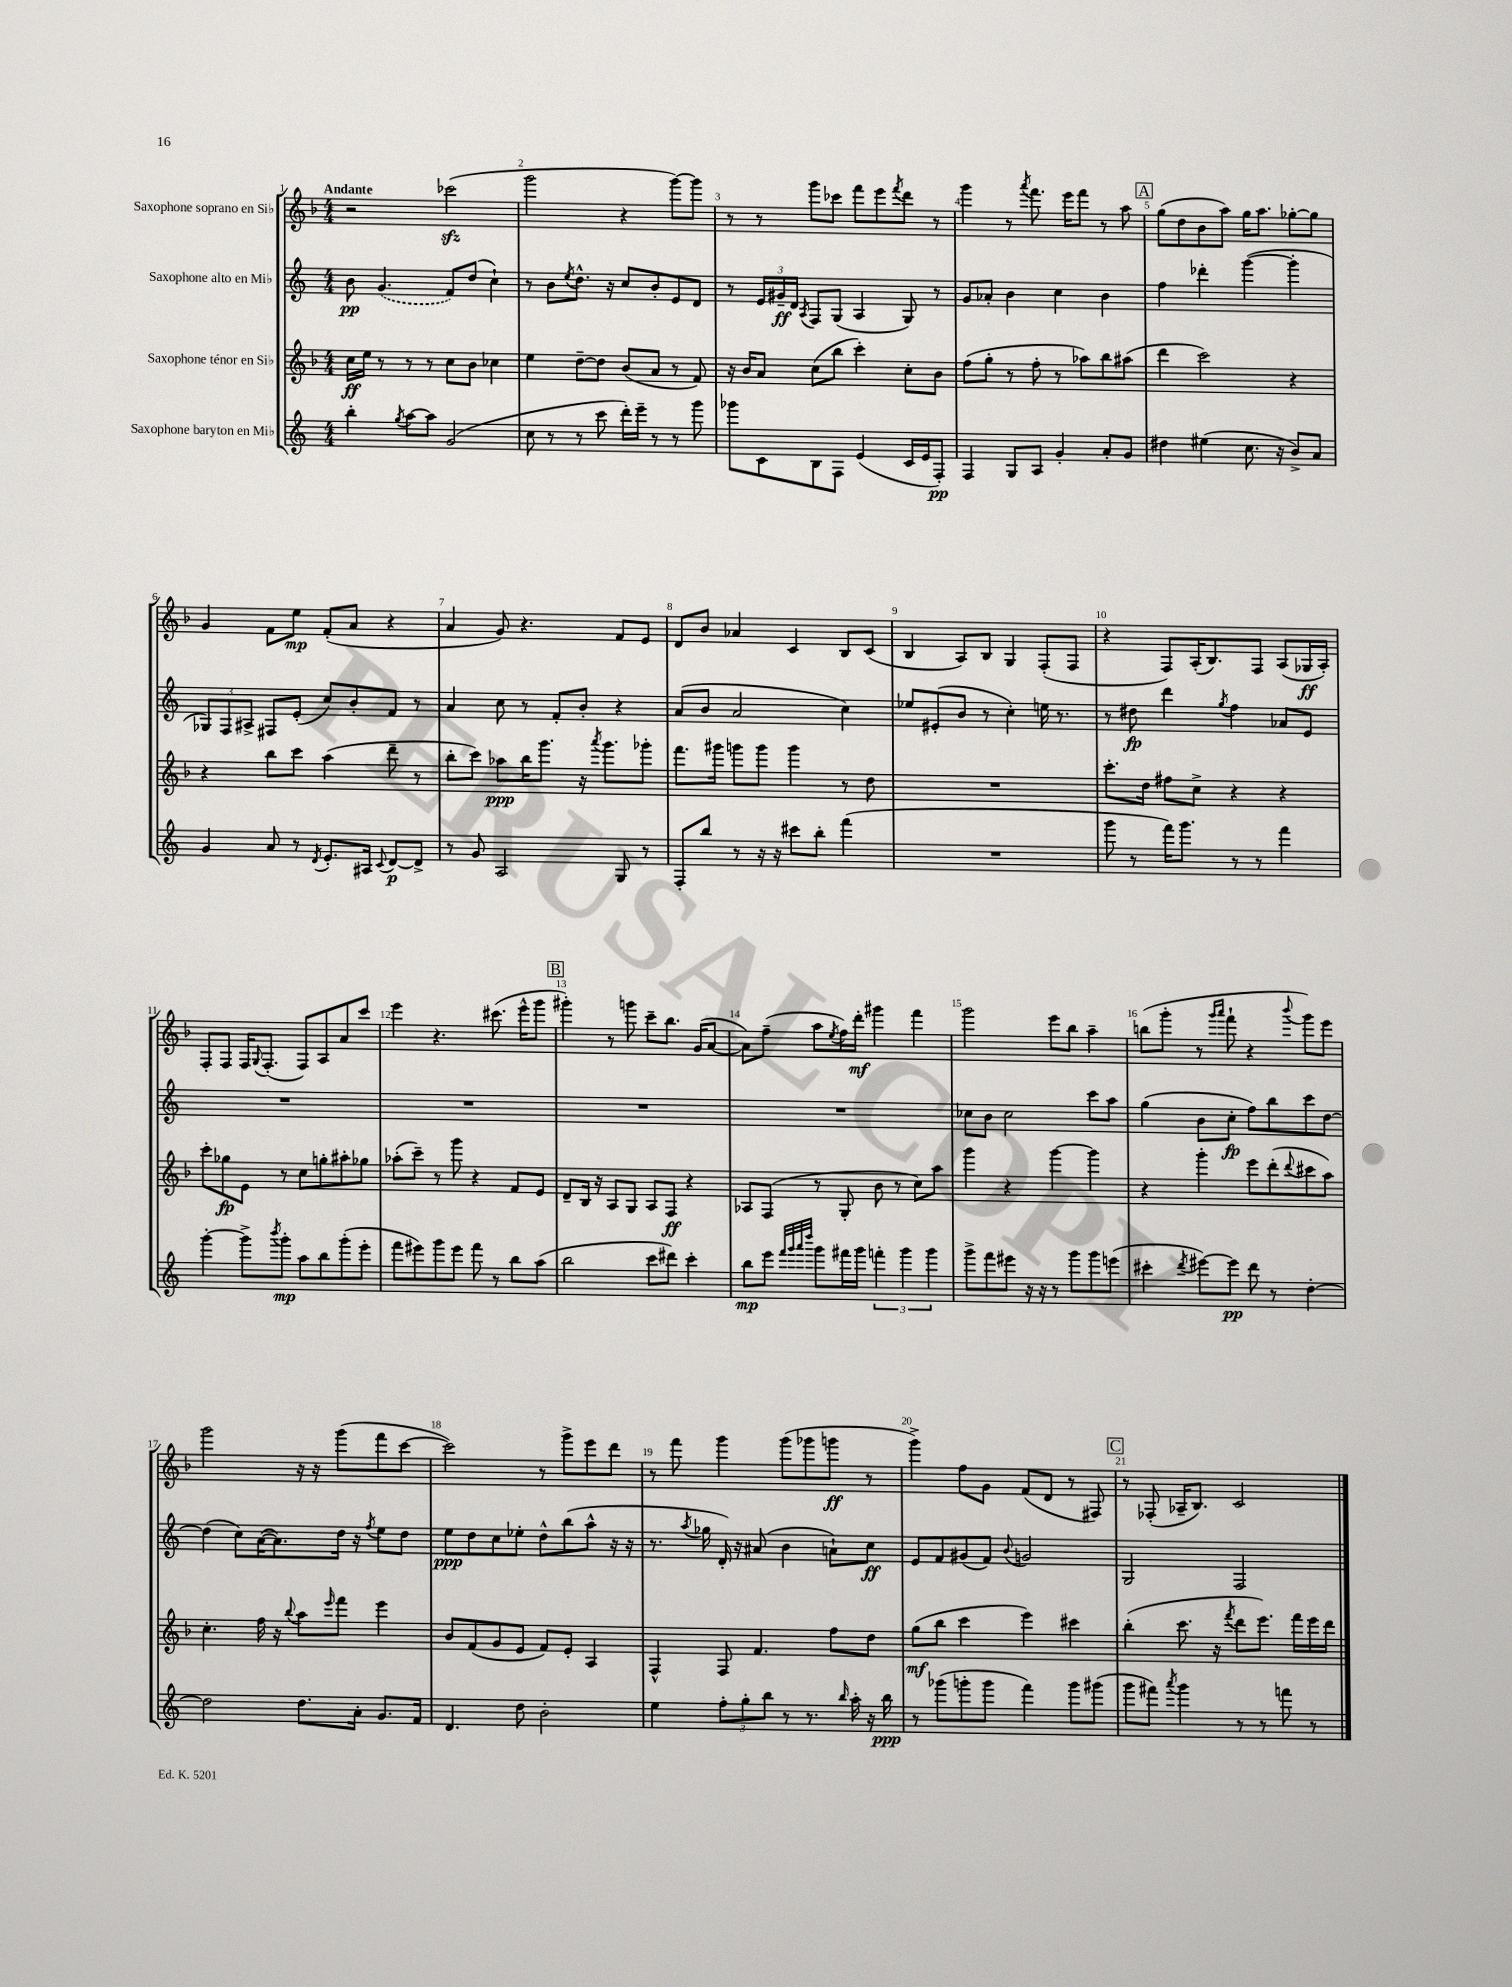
<<
\new StaffGroup <<
\new Staff = "s0" \with { instrumentName = "Saxophone soprano en Sib" } {
    \clef treble \key f \major \numericTimeSignature \time 4/4 \tempo "Andante"
    r2 ces'''2\sfz( |
    g'''2 r4 g'''8~) g'''8 |
    r8 r8 g'''8 ces'''8 f'''8 e'''8 \acciaccatura { f'''8 } d'''8 r8 |
    g'''4 r8 \acciaccatura { a'''8 } f'''8. e'''16 f'''8 r8 a''8 |
    \mark \markup { \box "A" } g''8( d''8 bes'8 a''8) g''16 a''8. ges''8~-. ges''8 |
    g'4 f'8 e''8\mp f'8-.( a'8 r4 |
    a'4 g'8) r4. f'8 e'8 |
    d'8 bes'8 aes'4 c'4 bes8 c'8( |
    bes4 a8) bes8 g4 f8-.( f8 |
    r4 f8) a16-.( bes8.) f8 a8( ges16\ff a16-.) |
    f8-. f8 f16 \appoggiatura { g8 } f8.-.( f8) a8 a'8 c'''8 |
    e'''4 r4. cis'''8.( e'''16-^ g'''8 |
    \mark \markup { \box "B" } gis'''4-.) r8 g'''8 c'''8-- bes''8. g'16( a'8~ |
    a'8) f''8--( a''8 \acciaccatura { e''8 } f''16) d'''16-.\mf gis'''4 f'''4 |
    g'''2 e'''8 bes''8 a''4-- |
    b''8( g'''8-. r8 \grace { g'''16 a'''16 } f'''8-! r4 \appoggiatura { bes'''8 } g'''8) e'''8 |
    g'''2 r16 r16 g'''8( f'''8 c'''8~ |
    c'''2) r8 g'''8-> e'''8 d'''8 |
    r8 f'''8 g'''4 g'''8( ges'''8 g'''8\ff r8 |
    g'''4->) f''8 g'8 f'8( d'8 r8 fis8) |
    \mark \markup { \box "C" } r8 fes8-.( aes16-- bes8.) c'2 \bar "|." |
}
\new Staff = "s1" \with { instrumentName = "Saxophone alto en Mib" } {
    \clef treble \key c \major \numericTimeSignature \time 4/4
    b'8\pp \once \slurDashed g'4.( f'8) d''8( c''4-!) |
    r8 b'8 \acciaccatura { e''8 } d''8.-^ r16 c''8 b'8-. e'8 d'8 |
    r8 \tuplet 3/2 { e'16 gis'16--\ff d'16 } \acciaccatura { a8 } f8 g8( a4 g8) r8 |
    g'8 aes'8-. b'4 c''4 b'4 |
    \mark \markup { \box "A" } f''4 des'''4-. g'''4~( g'''4-. |
    \tuplet 3/2 { ges8) f8 ais8-> } fis8 e'8-.( c''8) b'8-. f'8 r8 |
    a'4 c''8 r8 f'8-. b'8-. r4 |
    a'8( b'8 a'2 c''4) |
    ees''8 eis'8-.( b'8 r8 c''4-.) e''16 r8. |
    r8 dis''8\fp d'''4 \acciaccatura { g''8 } f''4 aes'8 e'8 |
    R1 |
    R1 |
    \mark \markup { \box "B" } R1 |
    R1 |
    ces''8 b'8 ces''2 c'''8 a''8 |
    g''4( b'8 c''8-.\fp f''8) b''8 c'''8 d''8~ |
    d''4( c''8) a'16~( a'8.) d''16 r16 \acciaccatura { f''8 } e''8 d''8 |
    e''8\ppp d''8 c''8 ees''8-. d''8-^ b''8( a''8-^ r16 r16 |
    r8. \acciaccatura { a''8 } ges''16 d'16-.) r16 ais'8( b'4 a'8-!) c''8\ff |
    e'8 f'8 gis'8( f'8) \appoggiatura { b'8 } g'2 |
    \mark \markup { \box "C" } g2 f2 \bar "|." |
}
\new Staff = "s2" \with { instrumentName = "Saxophone ténor en Sib" } {
    \clef treble \key f \major \numericTimeSignature \time 4/4
    c''16\ff e''16 r8 r8 r8 c''8 bes'8 ces''4 |
    e''4 d''8~-- d''8 bes'8( a'8 r8 f'8) |
    r16 bes'16 a'8 c''8( bes''8 c'''4-.) c''8-. bes'8 |
    f''8( g''8-. r8 f''8-. r8 aes''8) bes''8 ais''8( |
    \mark \markup { \box "A" } d'''4 c'''2) r4 |
    r4 bes''8 c'''8 a''4( d'''8-- r8 |
    bes''8-. c'''8) aes''8\ppp bes''16 g'''8. r16 \acciaccatura { a'''8 } g'''8. ges'''8-. |
    f'''8. gis'''16 g'''8 g'''8 g'''4 r8 d''8 |
    R1 |
    c'''8.-. d''16 fis''8 c''8-> r4 r4 |
    c'''8-. ges''8\fp e'8 r8 c''8 g''8-. ais''8-. ges''8 |
    aes''8-.( c'''8--) r8 g'''8 r4 f'8 e'8 |
    \mark \markup { \box "B" } d'8-- bes16 r16 a8 g8 a8 f8\ff r4 |
    aes8 f8( r8 g8-. bes'8 r8 c''8) a''8 |
    g'''4 r4 g'''4~ g'''4 |
    r4 g'''4-. e'''8 d'''8-.( \appoggiatura { d'''8 } cis'''8 a''8) |
    c''4.-. f''16 r16 \appoggiatura { bes''8 } a''8 \grace { e'''16 } f'''8 e'''4 |
    bes'8 f'8( g'8 e'8 f'8) e'8-. a4 |
    f4-^ f8 f'4. f''8 d''8 |
    g''8\mf( bes''8 c'''4 e'''4) cis'''4 |
    \mark \markup { \box "C" } bes''4-.( c'''8. r16 \acciaccatura { f'''8 } d'''8 e'''8.) f'''16 e'''16 d'''16 \bar "|." |
}
\new Staff = "s3" \with { instrumentName = "Saxophone baryton en Mib" } {
    \clef treble \key c \major \numericTimeSignature \time 4/4
    b''4-. \acciaccatura { g''8 } a''8~ a''8 g'2( |
    c''8 r8 r8 c'''8 d'''16-.) e'''16-- r8 r8 g'''8 |
    ges'''8 c'8 b8 f8 e'4( c'16 e'16 f8-.\pp) |
    f4 g8 a8 g'4-. a'8-. g'8 |
    \mark \markup { \box "A" } dis''4 eis''4( c''8. r16 b'8->) a'8 |
    g'4 a'8 r8 \acciaccatura { d'8 } e'8.-. ais16 \appoggiatura { c'8 } d'8~\p d'8-> |
    r8 g'8 a2 g8 r8 |
    f8-. b''8 r8 r16 r16 cis'''8 b''8-. f'''4( |
    R1 |
    g'''8 r8 f'''16) g'''8. r8 r8 f'''4 |
    g'''4~-. g'''8-> \acciaccatura { b'''8 } g'''8-.\mp a''8 b''8 g'''8-.( e'''8-. |
    f'''8 eis'''8) g'''8 eis'''8 f'''8 r8 b''8 a''8( |
    \mark \markup { \box "B" } b''2 c'''8 dis'''8) c'''4-. |
    b''8\mp e'''8 \grace { f'''32 g'''32 a'''32 d''''32 } g'''8 fis'''16 g'''16 \tuplet 3/2 { f'''4-. g'''4 g'''4 } |
    g'''8-> f'''8 eis'''8 r16 r16 r8 g'''8 g'''8 e'''8( |
    cis'''4-. \acciaccatura { d'''8 } eis'''8~) eis'''8\pp d'''8 r8 d''4~-. |
    d''2 d''8. a'16-. g'8. f'16 |
    d'4. d''8 b'2-. |
    e''4 \tuplet 3/2 { f''8-. g''8-. b''8 } r8 r8. \grace { b''16 } a''16-. r16 b''16\ppp |
    r8 ges'''8( g'''8-. g'''8 f'''4) g'''8 gis'''8( |
    \mark \markup { \box "C" } g'''8 fis'''8) \acciaccatura { a'''8 } g'''4 r8 r8 f'''8 r8 \bar "|." |
}
>>
>>
\layout { \context { \Score \override BarNumber.break-visibility = ##(#f #t #t) barNumberVisibility = #all-bar-numbers-visible } }
